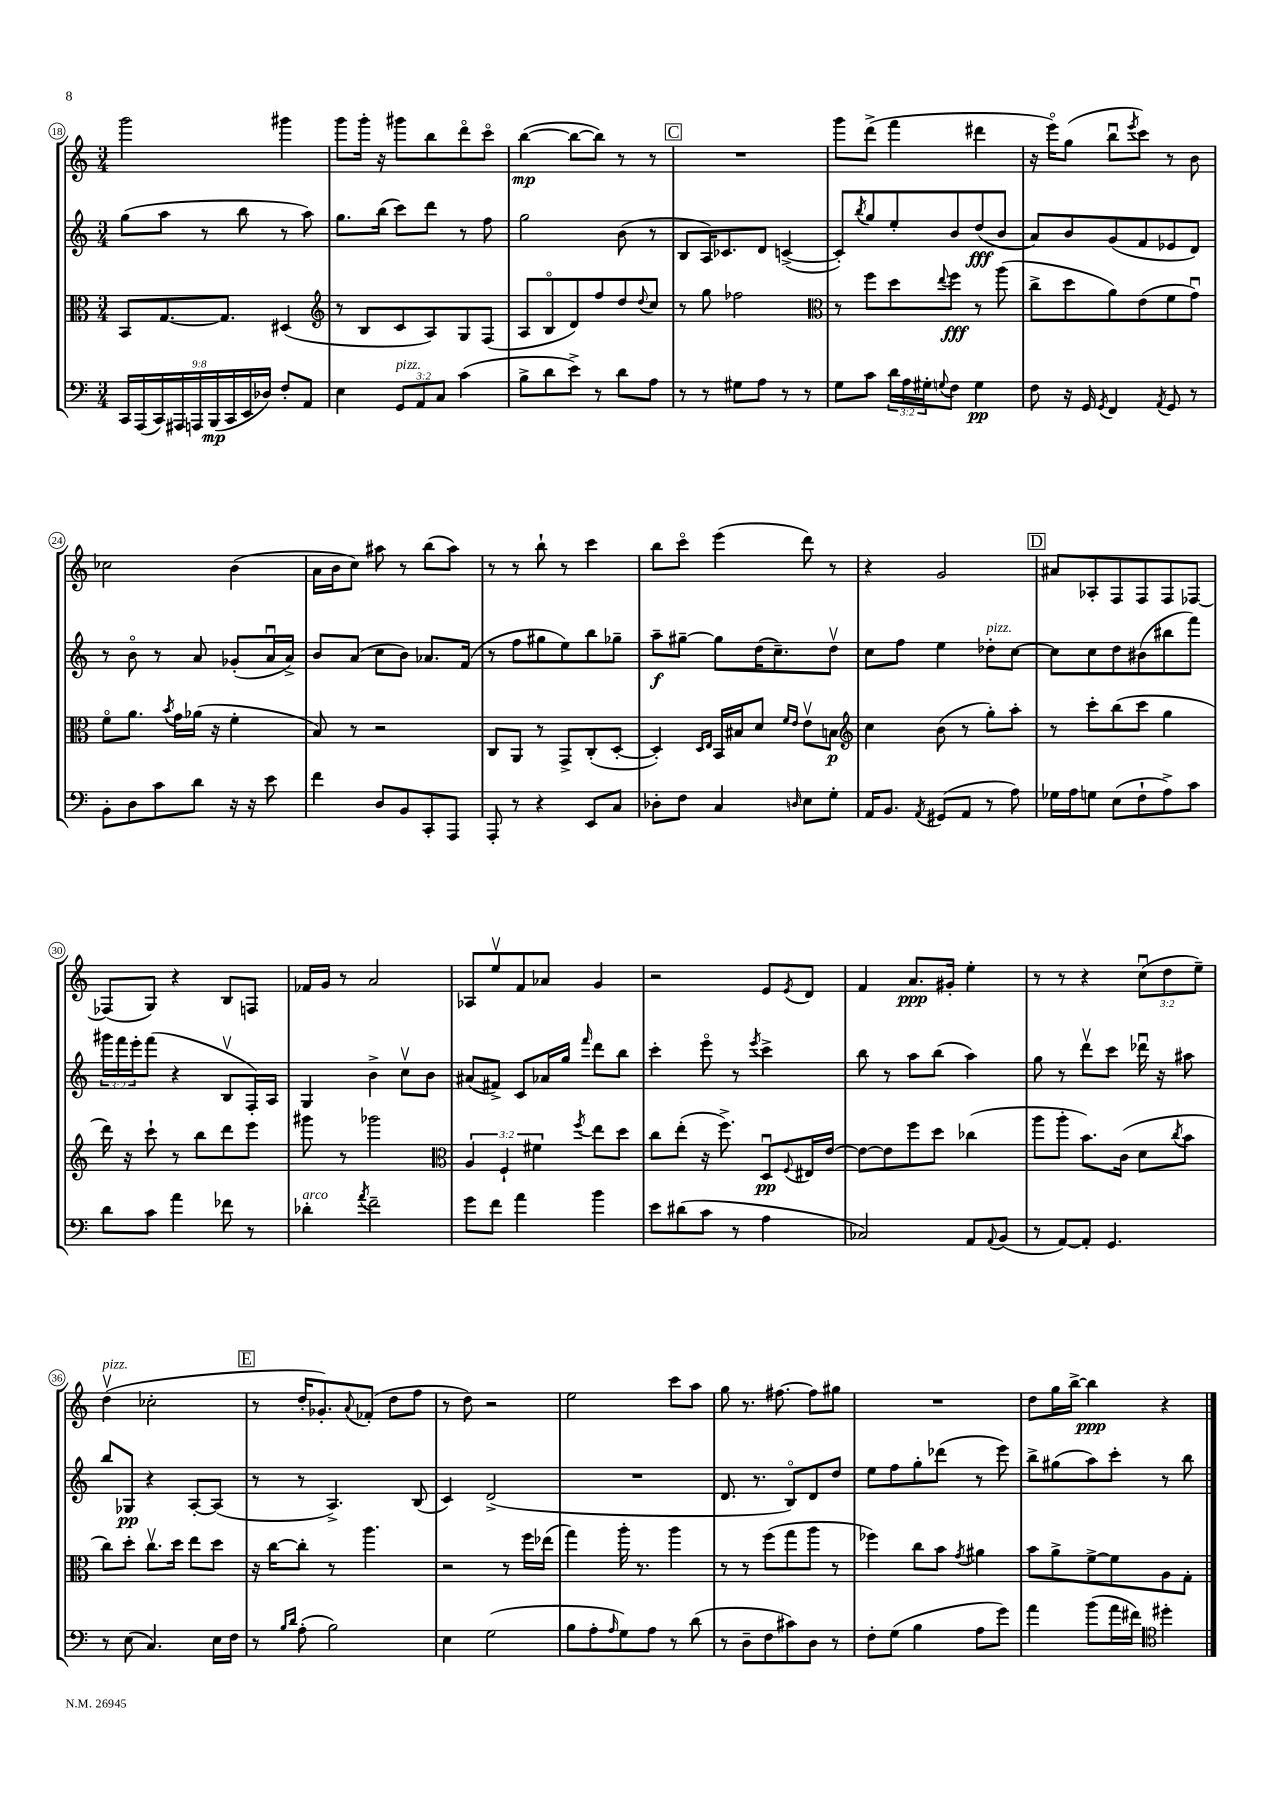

**kern	**kern	**kern	**kern
*staff4	*staff3	*staff2	*staff1
*clefF4	*clefC3	*clefG2	*clefG2
*k[]	*k[]	*k[]	*k[]
*M3/4	*M3/4	*M3/4	*M3/4
18CC/LL	8BB/L	(8gg\L	2ggg\
(18AAA/	.	.	.
18CC/)	.	.	.
.	[8.G/	8aa\J	.
18AAA#/	.	.	.
18AAA/	.	.	.
.	.	8r	.
(18BBB/	.	.	.
.	8.G/]J	.	.
18CC/	.	.	.
.	.	8bb\	.
18EE/	.	.	.
18D-/JJ)	.	.	.
8F'/L	(4D#/	8r	4ggg#\
8AA/J	.	8aa\)	.
=	=	=	=
*	*clefG2	*	*
4E\	8r	8.gg\L	8ggg\L
.	8B/L	.	16ggg'\Jk
.	.	(16bb\Jk	16r
12GG/L	8c/	8ccc\L)	8ggg#\L
12AA/	.	.	.
.	8A/)	8ddd\J	8bb\
12C/J	.	.	.
(4c\	8G/	8r	8dddo\
.	(8F/J	8ff\	8ccco\J
=	=	=	=
8B^\L	8A/L	2gg\	([4bb\
8d\	8Bo/	.	.
8e^\J)	8d/)	.	8bb\_L
8r	8ff/	.	8bb\]J)
8d\L	8dd/	(8b\	8r
.	8qqdd/	.	.
8A\J	8cc/J	8r	8r
=	=	=	=
8r	8r	8B/L	2.r
8r	8gg\	16A/K)	.
.	.	8.c-/	.
8G#\L	2ff-\	.	.
8A\J	.	8d/J	.
8r	.	([4c^/	.
8r	.	.	.
=	=	=	=
*	*clefC3	*	*
8G\L	8r	8c'/]L)	8ggg\L
.	.	8qbb/	.
8c\J	8ff\L	8gg/	(8ddd^\J
24d\LL	8dd\	8ee'/	4fff\
24A\	.	.	.
24G#'\J	.	.	.
8qqG/	8qqee/	.	.
8F\J	8ff\J	8b/	.
4G\	8r	(8dd/	4ddd#\
.	(8aa\	8b/J	.
=	=	=	=
8F\	8cc^\L	8a/L)	16r
.	.	.	16eeeo\LK)
16r	8dd\	8b/	(8gg\J
16GG/	.	.	.
8qGG/	.	.	.
4FF/	8a\)	(8g/	8bbu\L
.	.	.	8qeee/
.	(8e\	8f/	8ccc\J)
8qAA/	.	.	.
8GG/	8f\	8e-/	8r
8r	8gu\J)	8d/J)	8b\
=	=	=	=
8BB'\L	8fo\L	8r	2cc-\
8D\	8.a\J	8bo\	.
8c\	.	8r	.
.	8qb/	.	.
.	16g\LL	.	.
8d\J	(16a-\JJ	8a/	.
.	16r	.	.
16r	4f'\	(8g-'/L	(4b\
16r	.	.	.
8e\	.	16au/L	.
.	.	16a^/JJ)	.
=	=	=	=
4f\	8B/)	8b/L	16a\LL
.	.	.	16b\J
.	8r	(8a/J	8cc\J)
8D/L	2r	8cc\L	8aa#\
8BB/	.	8b\J)	8r
8CC'/	.	8.a-/L	(8bb\L
8AAA/J	.	.	8aa#\J)
.	.	(16f/Jk	.
=	=	=	=
8AAA'/	8C/L	8r	8r
8r	8AA/J	8ff\L	8r
4r	8r	8gg#\	8bb`\
.	8GG^/L	8ee\)	8r
8EE/L	(8C'/	8bb\	4ccc\
8C/J	[8D'/J	8gg-~\J	.
=	=	=	=
8D-'\L	4D'/])	8aa~\L	8bb\L
8F\J	.	[8gg#~\J	8ccco\J
.	16qqD/LL	.	.
.	16qqE/JJ	.	.
4C/	16BB/LL	8gg#\]L	(4eee\
.	16B#/J	.	.
.	8d/J	(16dd\K	.
.	.	8.cc~\)	.
.	16qqf/LL	.	.
16qqD/	16qqe/JJ	.	.
8E\L	8ev\L	.	8ddd\)
8G'\J	8B\J	8ddv\J	8r
=	=	=	=
*	*clefG2	*	*
16AA/LK	4cc\	8cc\L	4r
8.BB/J	.	.	.
.	.	8ff\J	.
8qAA/	.	.	.
(8GG#/L	(8b\	4ee\	2g/
8AA/J	8r	.	.
8r	8gg'\L)	8dd-'\L	.
8A\)	8aa'\J	[8cc\J	.
=	=	=	=
16G-\LL	8r	8cc\]L	8a#/L
16A\J	.	.	.
8G\J	8ccc'\L	8cc\	8A-'/
(8E\L	(8bb\	8dd\	8F/
8F`\	8ccc\J	(8b#\	8F/
8A^\)	4gg\	8bb#\	8F/
8c\J	.	8fff\J)	[8F-/J
=	=	=	=
8d\L	16ddd\)	24ggg#\LL	(8F-/]L
.	.	24fff\	.
.	16r	.	.
.	.	24eee'\J	.
8c\J	8ccc`\	(8fff\J	8G/J)
4a\	8r	4r	4r
.	8bb\L	.	.
8f-\	8ddd\	8Bv/L	8B/L
8r	8eee\J	16F'/L)	8F/J
.	.	16A/JJ	.
=	=	=	=
4d-'\	8ggg#\	4G/	16f-/LL
.	.	.	16g/JJ
.	8r	.	8r
8qa/	.	.	.
2f~\	2ggg-\	4b^\	2a/
.	.	8ccv\L	.
.	.	8b\J	.
=	=	=	=
*	*clefC3	*	*
8g\L	6A/	(8a#/L	8A-/L
8f\J	.	8f#^/J)	8eev/
.	6F`/	.	.
4a\	.	8c/L	8f/
.	6f#\	.	.
.	.	16a-/L	8a-/J
.	.	16gg/JJ	.
.	8qff/	16qqfff/	.
4b\	8ee\L	8ddd\L	4g/
.	8dd\J	8bb\J	.
=	=	=	=
8e\L	8cc\L	4ccc'\	2r
(8d#\	(8ee'\J	.	.
8c\J	16r	8eeeo\	.
.	8.ff^\)	.	.
8r	.	8r	.
.	.	8qeee/	.
4A\	8Du/L	4ccc^\	8e/L
.	8qqF/	.	8qe/
.	16E#/L	.	8d/J
.	[16e/JJ	.	.
=	=	=	=
2C-/)	8e\_L	8bb\	4f/
.	8e\]	8r	.
.	8ff\	8aa\L	8.a/L
.	8dd\J	(8bb\J	.
.	.	.	16g#'/Jk
8AA/L	(4cc-\	4aa\)	4ee'\
8qqAA/	.	.	.
(8BB/J	.	.	.
=	=	=	=
8r	8aa\L	8gg\	8r
[8AA/L)	8aa'\J	8r	8r
8AA'/]J	8.b\L)	8dddv\L	4r
4.GG/	.	8ccc\J	.
.	(16c\Jk	.	.
.	8d\L	16ddd-u\	(12ccu\L
.	.	16r	.
.	.	.	12dd\
.	8qcc/	.	.
.	8b\J	8aa#\	.
.	.	.	12ee~\J)
=	=	=	=
8r	8cc\L)	8bb/L	(4ddv\
(8E\	8dd'\J	8G-/J	.
4.C/)	8.ccv\L	4r	2cc-'\
.	16dd\Jk	.	.
.	8ee\L	[8A'/L	.
16E\LL	8dd\J	(8A/]J	.
16F\JJ	.	.	.
=	=	=	=
8r	16r	8r	8r
.	[16cc\LK	.	.
16qqB/LL	.	.	.
16qqd/JJ	.	.	.
(8A'\	8cc'\]J	8r	16dd'/LK
.	.	.	8.g-'/)
2B\)	8r	4.A^/)	.
.	.	.	8qqa/
.	4.aa\	.	(8f-'/J
.	.	.	8dd\L
.	.	(8B/	8ff\J
=	=	=	=
4E\	2r	4c/)	8r
.	.	.	8dd\)
(2G\	.	(2d^/	2r
.	8r	.	.
.	16ff\LL	.	.
.	(16ee-\JJ	.	.
=	=	=	=
8B\L	4gg\)	2.r	2ee\
8A'\	.	.	.
16qqA/	.	.	.
8G\)	16aa'\	.	.
.	8.r	.	.
8A\J	.	.	.
8r	4aa\	.	8ccc\L
(8d\	.	.	8aa\J
=	=	=	=
8r	8r	8.d/	8gg\
8D~\L	8r	.	8.r
.	.	8.r	.
8F\	(8ff\L	.	.
.	.	.	[8.ff#\
8c#\)	8gg\	8Bo/L)	.
8D\J	8aa\J	8d/	8ff#\]L
8r	8r	8dd/J	8gg#\J
=	=	=	=
8F'\L	4ff-\)	8ee\L	2.r
(8G\J	.	8ff\	.
4B\	8cc\L	8gg'\	.
.	8b\J	(8ddd-\J	.
.	8qg/	.	.
8A\L	4a#\	8r	.
8g\J)	.	8eee\)	.
=	=	=	=
4a\	8b\L	8bb^\L	8dd\L
.	8a^\	(8gg#\	16gg\L
.	.	.	[16bb^\JJ
(8b\L	[8f^\	8aa\)	4bb\]
16a\L	8f\]	8ccc'\J	.
16f#\JJ)	.	.	.
*clefC4	*	*	*
4dd#'\	8A\	8r	4r
.	8G'\J	8bb\	.
==	==	==	==
*-	*-	*-	*-
